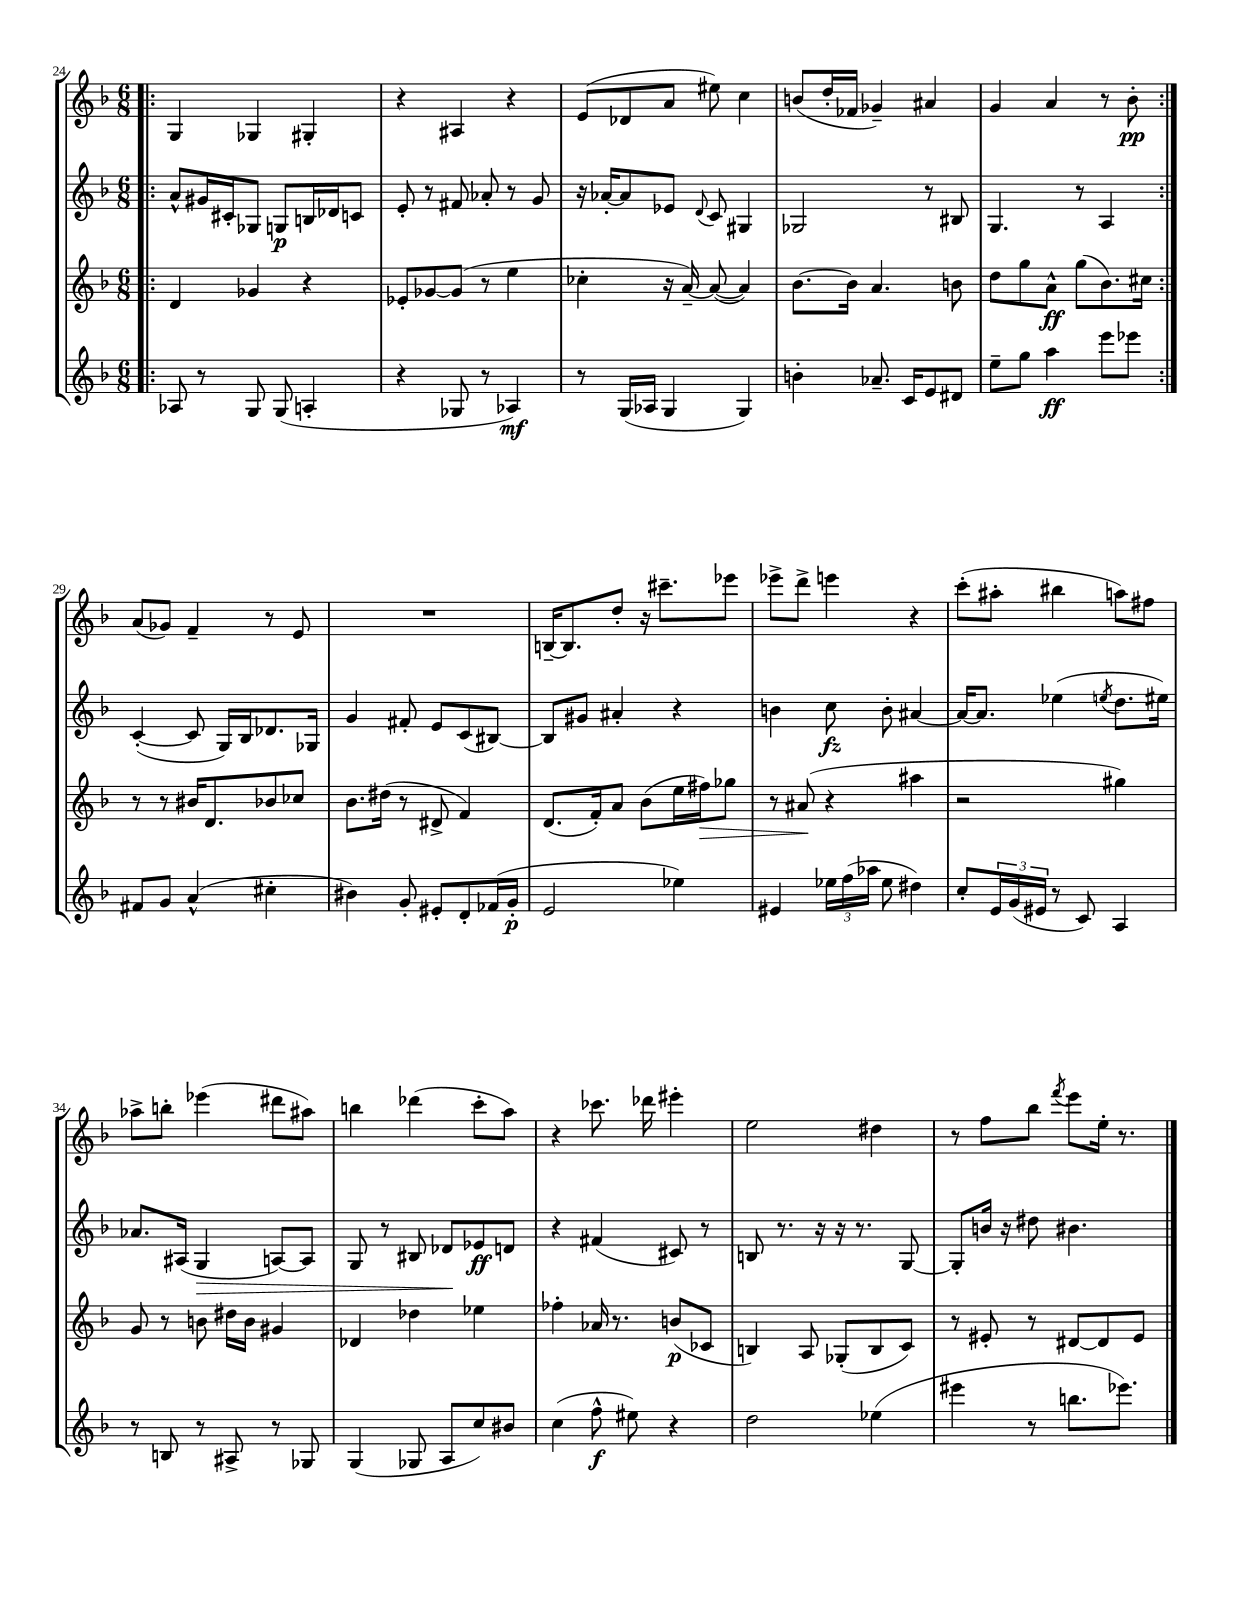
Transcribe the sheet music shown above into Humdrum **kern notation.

**kern	**dynam	**kern	**dynam	**kern	**dynam	**kern	**dynam
*part4	*part4	*part3	*part3	*part2	*part2	*part1	*part1
*staff4	*staff4	*staff3	*staff3	*staff2	*staff2	*staff1	*staff1
*clefG2	*	*clefG2	*	*clefG2	*	*clefG2	*
*k[b-]	*	*k[b-]	*	*k[b-]	*	*k[b-]	*
*M6/8	*	*M6/8	*	*M6/8	*	*M6/8	*
=24!|:	=24!|:	=24!|:	=24!|:	=24!|:	=24!|:	=24!|:	=24!|:
8A-X/	.	4d/	.	8a^^/L	.	4G/	.
8r	.	.	.	16g#X/L	.	.	.
.	.	.	.	16c#X'/J	.	.	.
8G/	.	4g-X/	.	8G-X/J	.	4G-X/	.
(8G/	.	.	.	8Gn/L	p	.	.
4An'/	.	4r	.	16Bn/L	.	4G#X'/	.
.	.	.	.	16d-X/J	.	.	.
.	.	.	.	8cn/J	.	.	.
=25	=25	=25	=25	=25	=25	=25	=25
4r	.	8e-X'/L	.	8e'/	.	4r	.
.	.	[8g-X/	.	8r	.	.	.
8G-X/	.	(8g-/J]	.	8f#X/	.	4A#X/	.
8r	.	8r	.	8a-X'/	.	.	.
4A-X/)	mf	4ee\	.	8r	.	4r	.
.	.	.	.	8g/	.	.	.
=26	=26	=26	=26	=26	=26	=26	=26
8r	.	4cc-X'\	.	16r	.	(8e/L	.
.	.	.	.	[16a-X'/KL	.	.	.
(16G/LL	.	.	.	8a-/]	.	8d-X/	.
16A-X/JJ	.	.	.	.	.	.	.
4G/	.	16r	.	8e-X/J	.	8a/J	.
.	.	[16a~/)	.	.	.	.	.
.	.	.	.	8qqd/	.	.	.
.	.	(8a/_	.	8c/	.	8ee#X\)	.
4G/)	.	4a/])	.	4G#X/	.	4cc\	.
=27	=27	=27	=27	=27	=27	=27	=27
4bn'\	.	[8.b-\L	.	2G-X/	.	(8bn/L	.
.	.	.	.	.	.	16dd'/L	.
.	.	16b-\Jk]	.	.	.	16f-X/JJ	.
8.a-X~/	.	4.a/	.	.	.	4g-X~/)	.
16c/KL	.	.	.	.	.	.	.
8e/	.	.	.	8r	.	4a#X/	.
8d#X/J	.	8bn\	.	8B#X/	.	.	.
=28	=28	=28	=28	=28	=28	=28	=28
8ee~\L	.	8dd\L	.	4.G/	.	4g/	.
8gg\J	.	8gg\	.	.	.	.	.
4aa\	ff	8a^^\J	ff	.	.	4a/	.
.	.	(8gg\L	.	8r	.	.	.
8eee\L	.	8.b-\)	.	4A/	.	8r	.
8eee-X\J	.	.	.	.	.	8b-'\	pp
.	.	16cc#X\Jk	.	.	.	.	.
!!LO:LB:g=z
=29:|!	=29:|!	=29:|!	=29:|!	=29:|!	=29:|!	=29:|!	=29:|!
8f#X/L	.	8r	.	([4c'/	.	(8a/L	.
8g/J	.	8r	.	.	.	8g-X/J)	.
(4a^^/	.	16b#X/KL	.	8c/]	.	4f~/	.
.	.	8.d/	.	.	.	.	.
.	.	.	.	16G/LL)	.	.	.
.	.	.	.	16B-/J	.	.	.
4cc#X'\	.	8b-X/	.	8.d-X/	.	8r	.
.	.	8cc-X/J	.	.	.	8e/	.
.	.	.	.	16G-X/Jk	.	.	.
=30	=30	=30	=30	=30	=30	=30	=30
4b#X\)	.	8.b-\L	.	4g/	.	2.r	.
.	.	(16dd#X\Jk	.	.	.	.	.
8g'/	.	8r	.	8f#X'/	.	.	.
8e#X'/L	.	8d#X^/	.	8e/L	.	.	.
8d'/	.	4f/)	.	(8c/	.	.	.
(16f-X/L	.	.	.	[8B#X/J)	.	.	.
16g'/JJ	p	.	.	.	.	.	.
=31	=31	=31	=31	=31	=31	=31	=31
2e/	.	(8.d/L	.	8B#/L]	.	[16Bn~/KL	.
.	.	.	.	.	.	8.B/]	.
.	.	.	.	8g#X/J	.	.	.
.	.	16f'/k)	.	.	.	.	.
.	.	8a/J	.	4a#X'/	.	8dd'/J	.
.	.	(8b-\L	.	.	.	16r	.
.	.	.	.	.	.	8.ccc#X~\L	.
4ee-X\)	.	16ee\L	.	4r	.	.	.
!	!	!	!LO:HP:b	!	!	!	!
.	.	16ff#X\J)	>	.	.	.	.
.	.	8gg-X\J	.	.	.	8eee-X\J	.
=32	=32	=32	=32	=32	=32	=32	=32
4e#X/	.	8r	.	4bn\	.	8eee-X^\L	.
.	.	(8a#X/	.	.	.	8ddd^\J	.
24ee-X\LL	.	4r	]	8cc\	fz	4eeen\	.
(24ff\	.	.	.	.	.	.	.
24aa-X\JJ	.	.	.	.	.	.	.
8ee-\	.	.	.	8b'\	.	.	.
4dd#X\)	.	4aa#X\	.	[4a#X/	.	4r	.
=33	=33	=33	=33	=33	=33	=33	=33
8cc'/L	.	2r	.	16a#/KL_	.	(8ccc'\L	.
.	.	.	.	8.a#/J]	.	.	.
24e/L	.	.	.	.	.	8aa#X'\J	.
(24g/	.	.	.	.	.	.	.
24e#X/JJ	.	.	.	.	.	.	.
8r	.	.	.	(4ee-X\	.	4bb#X\	.
8c/)	.	.	.	.	.	.	.
.	.	.	.	8qeen/	.	.	.
4A/	.	4gg#X\)	.	8.dd\L	.	8aan\L)	.
.	.	.	.	.	.	8ff#X\J	.
.	.	.	.	16ee#X\Jk)	.	.	.
!!LO:LB:g=z
=34	=34	=34	=34	=34	=34	=34	=34
8r	.	8g/	.	8.a-X/L	.	8aa-X^\L	.
8Bn/	.	8r	.	.	.	8bbn'\J	.
.	.	.	.	(16A#X/Jk	.	.	.
!	!	!	!	!	!LO:HP:b	!	!
8r	.	8bn\	.	4G/	>	(4eee-X\	.
8A#X^/	.	16dd#X\LL	.	.	.	.	.
.	.	16b\JJ	.	.	.	.	.
8r	.	4g#X/	.	[8An/L)	.	8ddd#X\L	.
8G-X/	.	.	.	8A/J]	.	8aa#X\J)	.
=35	=35	=35	=35	=35	=35	=35	=35
(4G/	.	4d-X/	.	8G/	.	4bbn\	.
.	.	.	.	8r	.	.	.
8G-X/	.	4dd-X\	.	8B#X/	.	(4ddd-X\	.
8A/L	.	.	.	8d-X/L	.	.	.
8cc/)	.	4ee-X\	.	8e-X/	] ff	8ccc'\L	.
8b#X/J	.	.	.	8dn/J	.	8aa\J)	.
=36	=36	=36	=36	=36	=36	=36	=36
(4cc\	.	4ff-X'\	.	4r	.	4r	.
8ff^^\	f	16a-X/	.	(4f#X/	.	8.ccc-X\	.
.	.	8.r	.	.	.	.	.
8ee#X\)	.	.	.	.	.	.	.
.	.	.	.	.	.	16ddd-X\	.
4r	.	(8bn/L	p	8c#X/)	.	4eee#X'\	.
.	.	8c-X/J	.	8r	.	.	.
=37	=37	=37	=37	=37	=37	=37	=37
2dd\	.	4Bn/)	.	8Bn/	.	2ee\	.
.	.	.	.	8.r	.	.	.
.	.	8A/	.	.	.	.	.
.	.	.	.	16r	.	.	.
.	.	(8G-X'/L	.	16r	.	.	.
.	.	.	.	8.r	.	.	.
(4ee-X\	.	8B/	.	.	.	4dd#X\	.
.	.	8c/J)	.	[8G/	.	.	.
=38	=38	=38	=38	=38	=38	=38	=38
4eee#X\	.	8r	.	8G'/L]	.	8r	.
.	.	8e#X'/	.	16bn/Jk	.	8ff\L	.
.	.	.	.	16r	.	.	.
8r	.	8r	.	8dd#X\	.	8bb-\J	.
.	.	.	.	.	.	8qfff/	.
8.bbn\L	.	[8d#X/L	.	4.b#X\	.	8eee\L	.
.	.	8d#/]	.	.	.	16ee'\Jk	.
8.eee-X\J)	.	.	.	.	.	8.r	.
.	.	8e#/J	.	.	.	.	.
==	==	==	==	==	==	==	==
*-	*-	*-	*-	*-	*-	*-	*-
